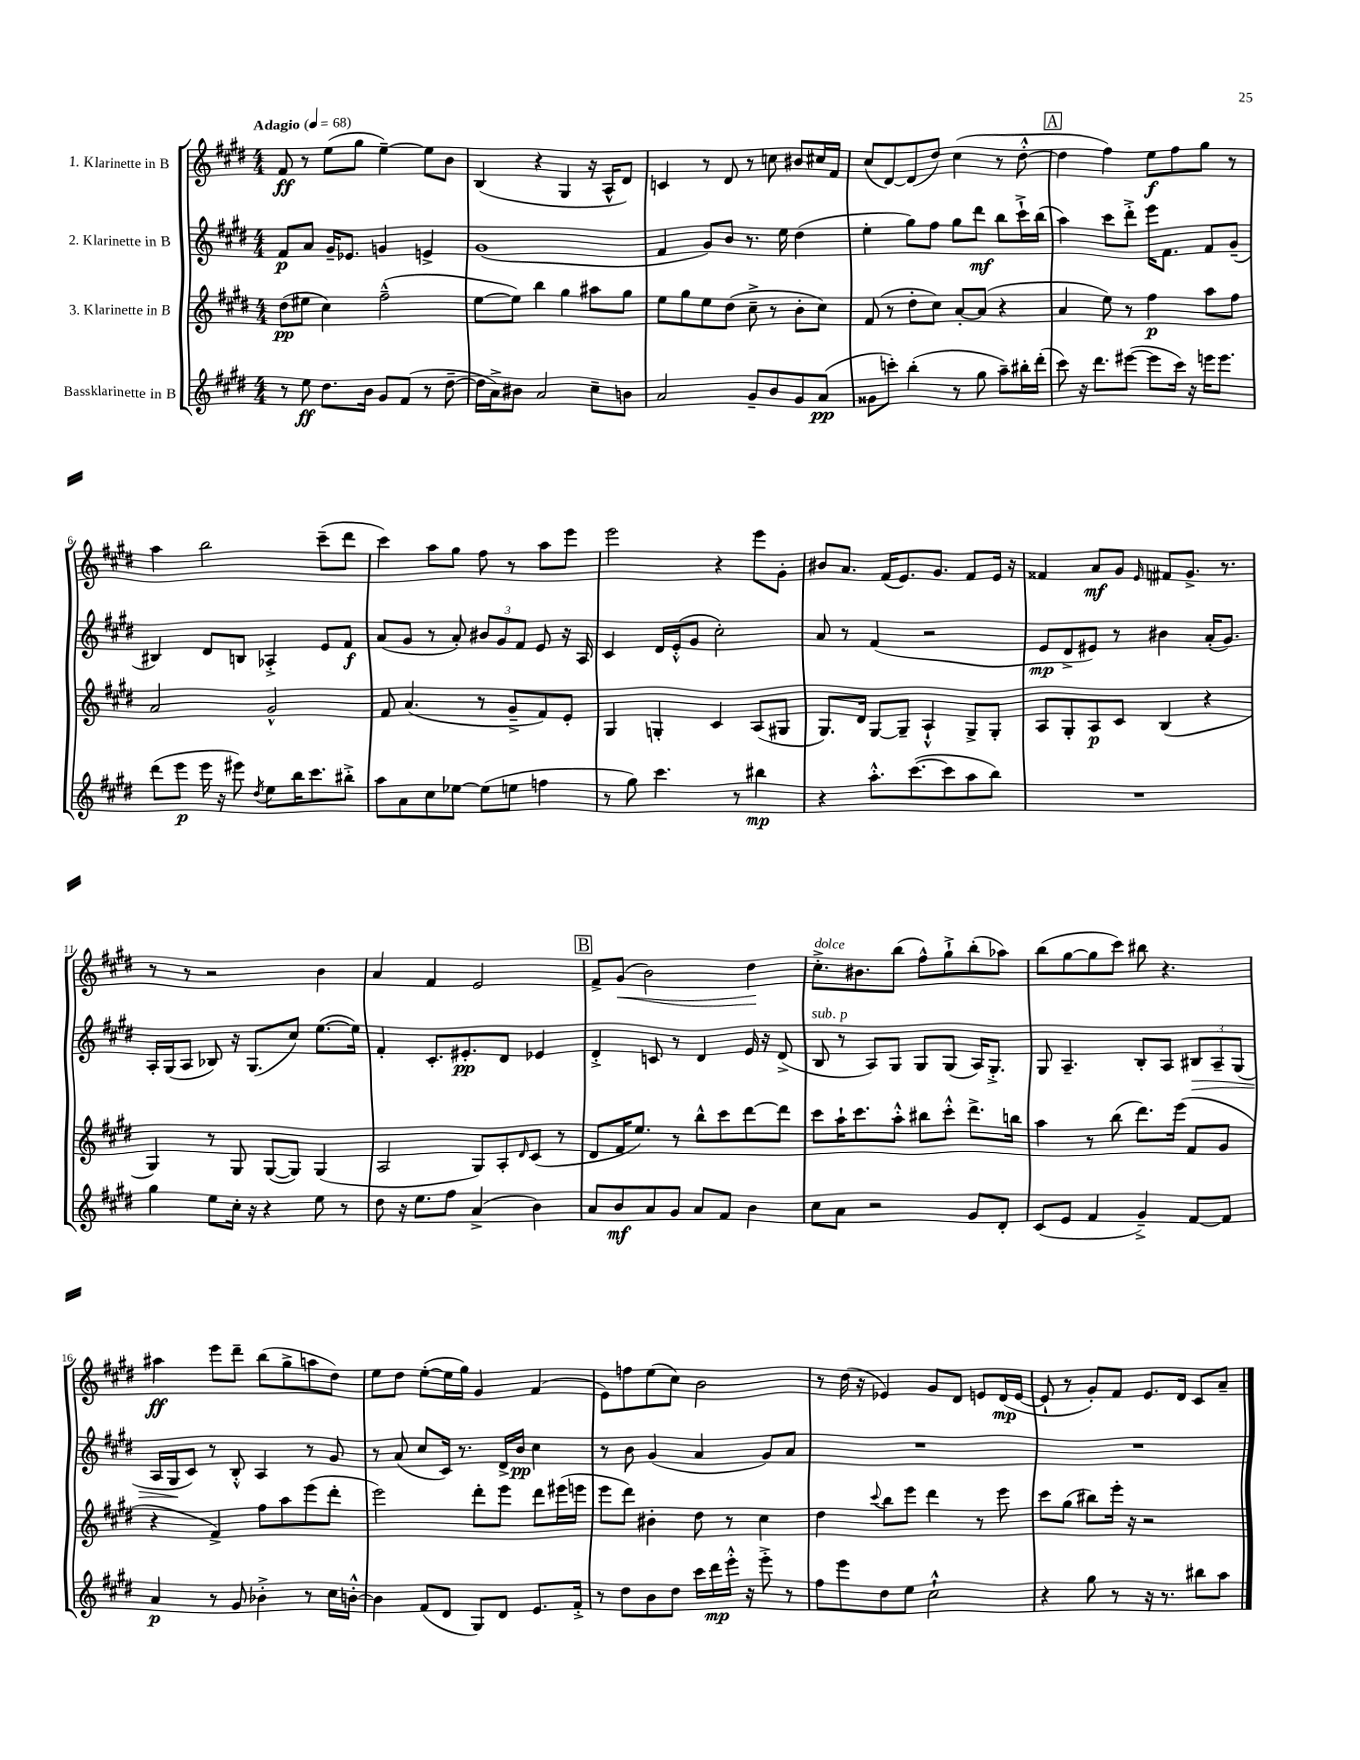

**kern	**dynam	**kern	**dynam	**kern	**dynam	**kern	**dynam
*part4	*part4	*part3	*part3	*part2	*part2	*part1	*part1
*staff4	*staff4	*staff3	*staff3	*staff2	*staff2	*staff1	*staff1
*I"Bassklarinette in B	*	*I"3. Klarinette in B	*	*I"2. Klarinette in B	*	*I"1. Klarinette in B	*
*clefG2	*	*clefG2	*	*clefG2	*	*clefG2	*
*k[f#c#g#d#]	*	*k[f#c#g#d#]	*	*k[f#c#g#d#]	*	*k[f#c#g#d#]	*
*M4/4	*	*M4/4	*	*M4/4	*	*M4/4	*
*MM68	*	*MM68	*	*MM68	*	*MM68	*
=1	=1	=1	=1	=1	=1	=1	=1
!	!	!	!	!	!	!LO:TX:a:B:t=Adagio	!
8r	.	(8dd#\L	pp	8f#/L	p	8f#/	ff
8ee\	ff	8ee#X\J	.	8a/J	.	8r	.
8.dd#\L	.	4cc#\)	.	16g#~/KL	.	(8ee\L	.
.	.	.	.	8.e-X/J	.	.	.
.	.	.	.	.	.	8gg#\J	.
16b\Jk	.	.	.	.	.	.	.
8g#/L	.	(2ff#~^^\	.	4gn/	.	[4ee~\)	.
(8f#/J	.	.	.	.	.	.	.
8r	.	.	.	4en^/	.	8ee\L]	.
[8dd#~\	.	.	.	.	.	8b\J	.
=2	=2	=2	=2	=2	=2	=2	=2
16dd#\LL]	.	[8ee\L	.	(1g#	.	(4B/	.
16a^\J)	.	.	.	.	.	.	.
8b#X\J	.	8ee\J])	.	.	.	.	.
2a/	.	4bb\	.	.	.	4r	.
.	.	4gg#\	.	.	.	4G#/	.
8cc#~\L	.	8aa#X\L	.	.	.	16r	.
.	.	.	.	.	.	16A^^/KL	.
8bn\J	.	8gg#\J	.	.	.	8d#/J)	.
=3	=3	=3	=3	=3	=3	=3	=3
2a/	.	8ee\L	.	4f#/	.	4cn/	.
.	.	8gg#\	.	.	.	.	.
.	.	8ee\	.	8g#/L)	.	8r	.
.	.	(8dd#\J	.	8b/J	.	8d#/	.
8g#~/L	.	8cc#~^\	.	8.r	.	8r	.
8b/	.	8r	.	.	.	8ccn\	.
.	.	.	.	16ee\	.	.	.
8g#/	.	8b'\L	.	(4dd#\	.	8b#X/L	.
(8a/J	pp	8cc#\J)	.	.	.	16cc#X/L	.
.	.	.	.	.	.	16f#/JJ	.
=4	=4	=4	=4	=4	=4	=4	=4
8g##X\L	.	(8f#/	.	4ee'\	.	(8cc#/L	.
8cccn'\J)	.	8r	.	.	.	[8d#/)	.
(4bb'\	.	8dd#'\L	.	8gg#\L)	.	(8d#/]	.
.	.	8cc#\J)	.	8ff#\J	.	8dd#/J)	.
8r	.	[8a'/L	.	8gg#\L	.	(4cc#\	.
8gg#\	.	(8a/J]	.	8ddd#\J	mf	.	.
8aa~\L)	.	4r	.	8bb\L	.	8r	.
16bb#X'\L	.	.	.	16ccc#`^\L	.	[8dd#'^^\	.
(16ddd#'\JJ	.	.	.	(16bb\JJ	.	.	.
!!LO:REH:place=s1:t=A
=5	=5	=5	=5	=5	=5	=5	=5
8ccc#\)	.	4a/	.	4aa\)	.	4dd#\]	.
16r	.	.	.	.	.	.	.
8.ddd#\L	.	.	.	.	.	.	.
.	.	8ee\)	.	8ccc#\L	.	4ff#\)	.
([8eee#X\J	.	8r	.	8ddd#'^\J	.	.	.
8eee#\L]	.	4ff#\	p	16eee\KL	.	8ee\L	f
.	.	.	.	8.f#\J	.	.	.
16ccc#\Jk)	.	.	.	.	.	8ff#\	.
16r	.	.	.	.	.	.	.
16eeen\KL	.	8aa\L	.	8f#/L	.	8gg#\J	.
8.eee\J	.	.	.	.	.	.	.
.	.	8ff#\J	.	(8g#~/J	.	8r	.
!!LO:LB:g=z
=6	=6	=6	=6	=6	=6	=6	=6
(8ddd#\L	.	2a/	.	4B#X/)	.	4aa\	.
8eee\J	p	.	.	.	.	.	.
16eee\	.	.	.	8d#/L	.	2bb\	.
16r	.	.	.	.	.	.	.
8eee#X\)	.	.	.	8Bn/J	.	.	.
8qdd#/	.	.	.	.	.	.	.
8ee\L	.	2g#^^/	.	4A-X'^/	.	.	.
16bb\K	.	.	.	.	.	.	.
8.ccc#\	.	.	.	.	.	.	.
.	.	.	.	8e/L	.	(8ccc#~\L	.
8bb#X'^\J	.	.	.	8f#/J	f	8ddd#\J	.
=7	=7	=7	=7	=7	=7	=7	=7
8aa\L	.	8f#/	.	(8a/L	.	4ccc#\)	.
8a\	.	(4.a/	.	8g#/J	.	.	.
8cc#\	.	.	.	8r	.	8aa\L	.
[8ee-X\J	.	.	.	8a'/)	.	8gg#\J	.
(8ee-\L]	.	8r	.	12b#X/L	.	8ff#\	.
.	.	.	.	12g#/	.	.	.
8een\J	.	8g#~^/L	.	.	.	8r	.
.	.	.	.	12f#/J	.	.	.
4ffn\	.	8f#/)	.	8e/	.	8aa\L	.
.	.	8e'/J	.	16r	.	8eee\J	.
.	.	.	.	16A/	.	.	.
=8	=8	=8	=8	=8	=8	=8	=8
8r	.	4G#/	.	4c#/	.	2eee\	.
8gg#\)	.	.	.	.	.	.	.
4.ccc#\	.	4Gn'/	.	16d#/LL	.	.	.
.	.	.	.	(16e'^^/J	.	.	.
.	.	.	.	8g#/J	.	.	.
.	.	4c#/	.	2cc#'\)	.	4r	.
8r	.	.	.	.	.	.	.
4bb#X\	mp	(8A/L	.	.	.	8eee\L	.
.	.	8G#X/J	.	.	.	8g#'\J	.
=9	=9	=9	=9	=9	=9	=9	=9
4r	.	8.G#/L)	.	8a/	.	8b#X/L	.
.	.	.	.	8r	.	8.a/J	.
.	.	16d#/Jk	.	.	.	.	.
8.aa'^^\L	.	[8G#/L	.	(4f#/	.	.	.
.	.	.	.	.	.	(16f#/KL	.
.	.	8G#~/J]	.	.	.	8.e/)	.
([8.ccc#\	.	.	.	.	.	.	.
.	.	4A`^^/	.	2r	.	.	.
.	.	.	.	.	.	8.g#/J	.
8ccc#\]	.	.	.	.	.	.	.
8aa\	.	8G#^/L	.	.	.	8f#/L	.
8bb\J)	.	8G#'/J	.	.	.	16e/Jk	.
.	.	.	.	.	.	16r	.
=10	=10	=10	=10	=10	=10	=10	=10
1r	.	8A/L	.	8e/L	mp	4f##X/	.
.	.	8G#'/	.	8d#^/	.	.	.
.	.	8A/	p	8e#X/J)	.	8a/L	mf
.	.	8c#/J	.	8r	.	8g#/J	.
.	.	.	.	.	.	16qqe/	.
.	.	(4B/	.	4b#X\	.	8f#X/L	.
.	.	.	.	.	.	8.g#^/J	.
.	.	4r	.	(16a'/KL	.	.	.
.	.	.	.	8.g#/J)	.	8.r	.
!!LO:LB:g=z
=11	=11	=11	=11	=11	=11	=11	=11
4gg#\	.	4G#/)	.	16A'/LL	.	8r	.
.	.	.	.	(16G#/J	.	.	.
.	.	.	.	8A/J	.	8r	.
8ee\L	.	8r	.	8B-X/)	.	2r	.
16cc#'\Jk	.	8G#/	.	16r	.	.	.
16r	.	.	.	(8.G#/L	.	.	.
4r	.	([8G#/L	.	.	.	.	.
.	.	8G#/J])	.	8cc#/J)	.	.	.
8ee\	.	(4G#/	.	([8.ee\L	.	4b\	.
8r	.	.	.	.	.	.	.
.	.	.	.	16ee\Jk])	.	.	.
=12	=12	=12	=12	=12	=12	=12	=12
8dd#\	.	2A/	.	4f#'/	.	4a/	.
16r	.	.	.	.	.	.	.
8.ee\L	.	.	.	.	.	.	.
.	.	.	.	8.c#'/L	.	4f#/	.
8ff#\J	.	.	.	.	.	.	.
.	.	.	.	8.e#X'/	pp	.	.
(4a^/	.	8G#/L)	.	.	.	2e/	.
.	.	8A'/	.	8d#/J	.	.	.
.	.	16qqd#/	.	.	.	.	.
4b\)	.	(8c#/J	.	4e-X/	.	.	.
.	.	8r	.	.	.	.	.
!!LO:REH:place=s1:t=B
=13	=13	=13	=13	=13	=13	=13	=13
8a/L	.	8d#/L	.	4d#'^/	.	8f#^/L	.
!	!	!	!	!	!	!	!LO:HP:b
8b/	mf	16f#/K	.	.	.	(8g#/J	<
.	.	8.ee/J)	.	.	.	.	.
8a/	.	.	.	8cn/	.	2b\)	.
8g#/J	.	8r	.	8r	.	.	.
8a/L	.	8bb^^\L	.	4d#/	.	.	.
8f#/J	.	8ccc#\	.	.	.	.	.
4b\	.	[8ddd#\	.	16e/	.	4dd#\	.
.	.	.	.	16r	.	.	.
.	.	8ddd#\J]	.	(8d#^/	.	.	.
.	.	.	.	.	.	.	[
=14	=14	=14	=14	=14	=14	=14	=14
!	!	!	!	!	!	!LO:TX:a:i:t=dolce	!
!	!	!	!	!LO:TX:a:i:t=sub. p	!	!	!
8cc#\L	.	8ccc#\L	.	8B/	.	8.cc#'^\L	.
8a\J	.	16aa`\K	.	8r	.	.	.
.	.	8.ccc#\	.	.	.	8.b#X\	.
2r	.	.	.	8A/L)	.	.	.
.	.	8aa'^^\J	.	8G#/J	.	(8bb\J	.
.	.	8bb#X\L	.	8G#/L	.	8ff#^^\L)	.
.	.	8ccc#'^^\J	.	(8G#/J	.	8gg#`^\	.
8g#/L	.	8.ddd#^\L	.	16A/KL)	.	(8bb'\	.
.	.	.	.	8.G#'^/J	.	.	.
8d#'/J	.	.	.	.	.	8aa-X\J)	.
.	.	16bbn\Jk	.	.	.	.	.
=15	=15	=15	=15	=15	=15	=15	=15
(8c#/L	.	4aa\	.	8G#/	.	(8bb\L	.
8e/J	.	.	.	4.A~/	.	[8gg#\	.
4f#/	.	8r	.	.	.	8gg#\]	.
.	.	(8bb\	.	.	.	8ccc#\J)	.
4g#~^/)	.	8.ddd#\L)	.	8B'/L	.	8bb#X\	.
.	.	.	.	8A/J	.	4.r	.
.	.	(16eee\Jk	.	.	.	.	.
!	!	!	!	!	!LO:HP:b	!	!
[8f#/L	.	8f#/L	.	12B#X/L	>	.	.
.	.	.	.	12A~/	.	.	.
8f#/J]	.	8g#/J	.	.	.	.	.
.	.	.	.	(12G#/J	.	.	.
!!LO:LB:g=z
=16	=16	=16	=16	=16	=16	=16	=16
4a/	p	4r	.	16A/LL	.	4aa#X\	ff
.	.	.	.	16G#/J	.	.	.
.	.	.	.	8c#/J)	]	.	.
8r	.	4f#^/)	.	8r	.	8eee\L	.
8g#/	.	.	.	8B'^^/	.	8ddd#~\J	.
4b-X'^\	.	8ff#\L	.	4A/	.	(8bb\L	.
.	.	8aa\	.	.	.	8gg#^\	.
8r	.	(8eee\	.	8r	.	8aan\	.
16cc#\LL	.	8ddd#'\J	.	8g#/	.	8dd#\J)	.
[16bn'^^\JJ	.	.	.	.	.	.	.
=17	=17	=17	=17	=17	=17	=17	=17
4b\]	.	2eee\)	.	8r	.	8ee\L	.
.	.	.	.	(8a/	.	8dd#\J	.
(8f#/L	.	.	.	8cc#/L	.	([8ee'\L	.
8d#/J	.	.	.	16c#/Jk)	.	16ee\L]	.
.	.	.	.	8.r	.	16gg#\JJ)	.
8G#/L)	.	8ddd#'\L	.	.	.	4g#/	.
8d#/J	.	8eee\J	.	16d#^/LL	.	.	.
.	.	.	.	16b/JJ	pp	.	.
8.e/L	.	8ddd#\L	.	4cc#\	.	(4f#/	.
.	.	(16eee#X\L	.	.	.	.	.
16f#'^/Jk	.	16eeen\JJ	.	.	.	.	.
=18	=18	=18	=18	=18	=18	=18	=18
8r	.	8eee\L	.	8r	.	8e\L)	.
8dd#\L	.	8ddd#\J)	.	8b\	.	8ffn\	.
8b\	.	4b#X'\	.	(4g#/	.	(8ee\	.
8dd#\J	.	.	.	.	.	8cc#\J)	.
16ccc#\LL	.	8dd#\	.	4a/	.	2b\	.
16ddd#\	mp	.	.	.	.	.	.
16eee'^^\JJ	.	8r	.	.	.	.	.
16r	.	.	.	.	.	.	.
8eee'^\	.	4cc#\	.	8g#/L)	.	.	.
8r	.	.	.	8a/J	.	.	.
=19	=19	=19	=19	=19	=19	=19	=19
8ff#\L	.	4dd#\	.	1r	.	8r	.
8eee\	.	.	.	.	.	(16dd#\	.
.	.	.	.	.	.	16r	.
.	.	8qqccc#/	.	.	.	.	.
8dd#\	.	8bb\L	.	.	.	4e-X/)	.
8ee\J	.	8eee\J	.	.	.	.	.
2cc#`^^\	.	4ddd#\	.	.	.	8g#/L	.
.	.	.	.	.	.	8d#/J	.
.	.	8r	.	.	.	8en/L	.
.	.	8eee\	.	.	.	(16d#/L	mp
.	.	.	.	.	.	[16e/JJ	.
=20	=20	=20	=20	=20	=20	=20	=20
4r	.	8ccc#\L	.	1r	.	8e`/]	.
.	.	(8gg#\J	.	.	.	8r	.
8gg#\	.	8bb#X\L)	.	.	.	8g#'/L)	.
8r	.	16eee'\Jk	.	.	.	8f#/J	.
.	.	16r	.	.	.	.	.
16r	.	2r	.	.	.	8.e/L	.
8.r	.	.	.	.	.	.	.
.	.	.	.	.	.	16d#/Jk	.
8bb#X\L	.	.	.	.	.	8c#/L	.
8aa\J	.	.	.	.	.	8a~/J	.
==	==	==	==	==	==	==	==
*-	*-	*-	*-	*-	*-	*-	*-
